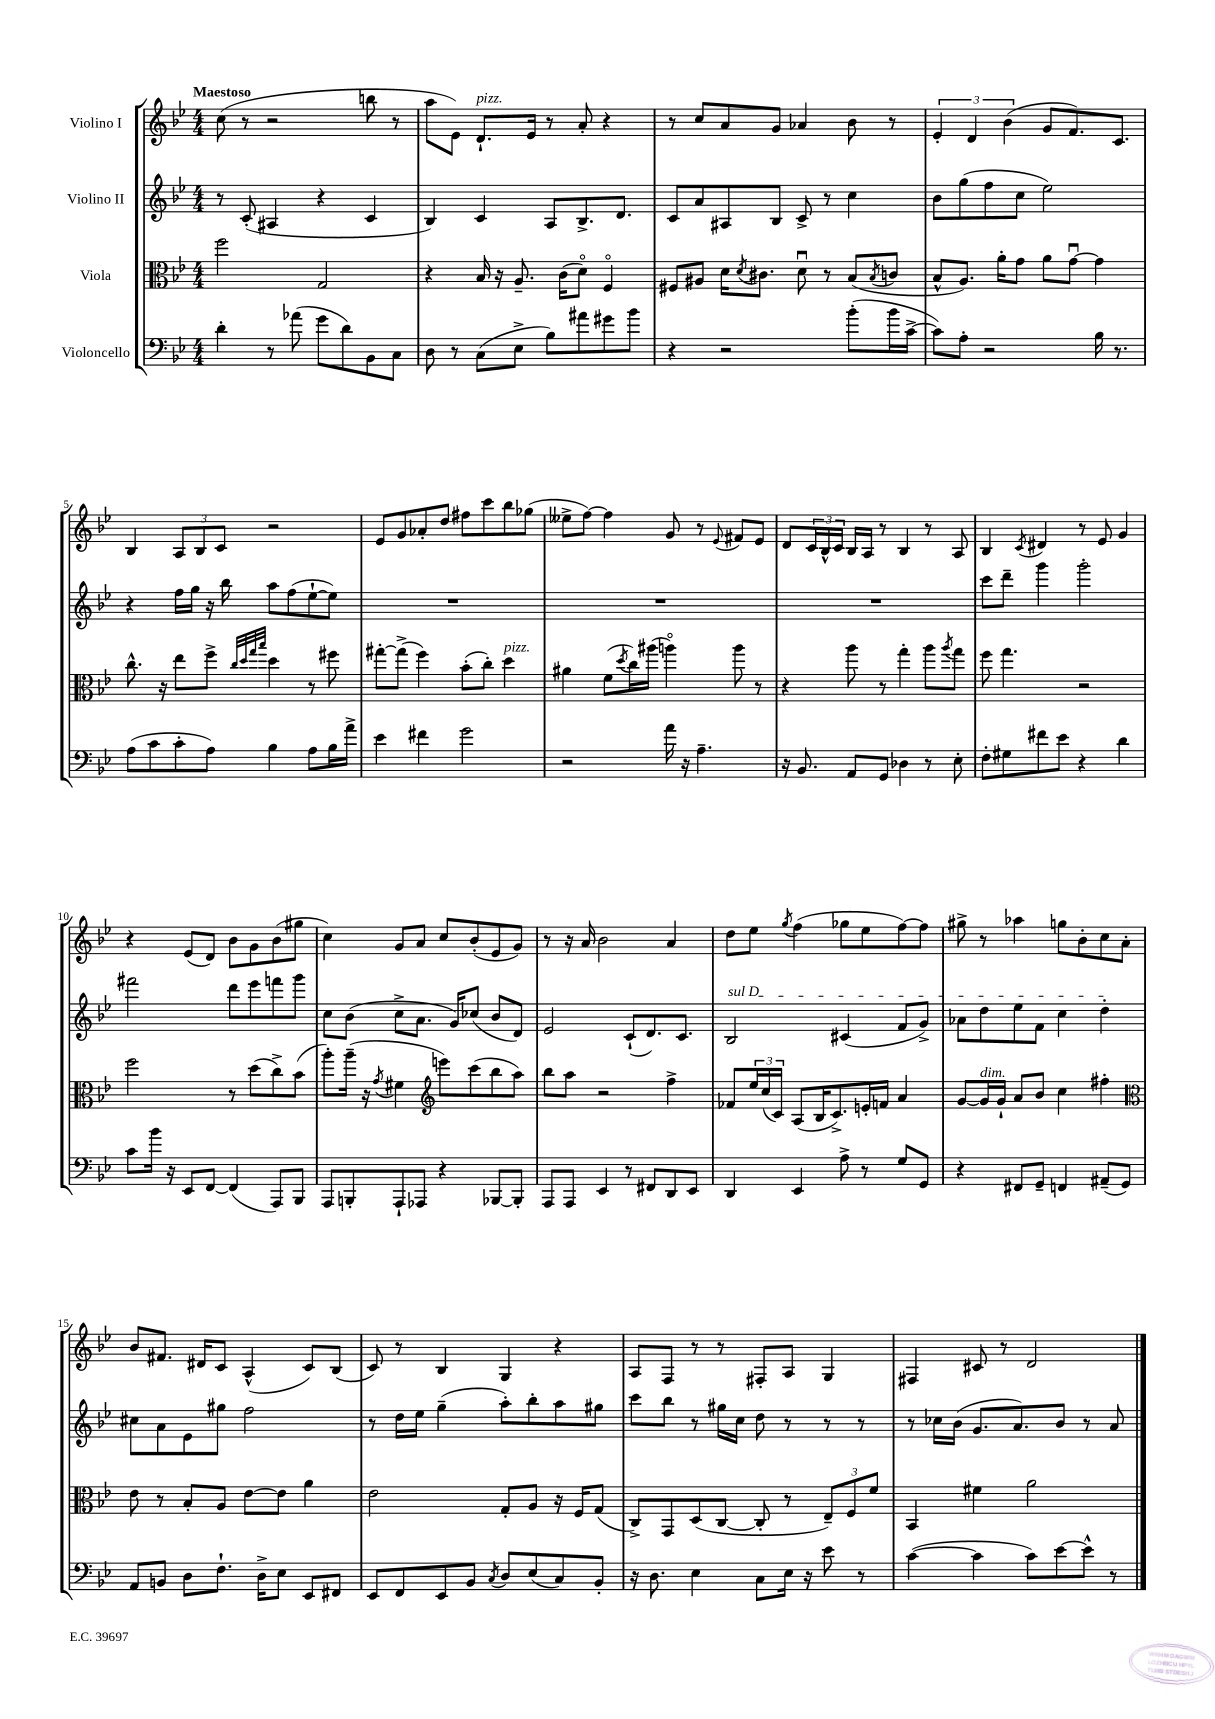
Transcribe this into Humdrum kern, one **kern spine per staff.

**kern	**kern	**kern	**kern
*part4	*part3	*part2	*part1
*staff4	*staff3	*staff2	*staff1
*I"Violoncello	*I"Viola	*I"Violino II	*I"Violino I
*clefF4	*clefC3	*clefG2	*clefG2
*k[b-e-]	*k[b-e-]	*k[b-e-]	*k[b-e-]
*M4/4	*M4/4	*M4/4	*M4/4
=1	=1	=1	=1
!	!	!	!LO:TX:a:B:t=Maestoso
4d'\	2ff\	8r	(8cc\
.	.	(8c'/	8r
8r	.	4A#X/	2r
(8a-X\	.	.	.
8g\L	2G/	4r	.
8d\)	.	.	.
8BB-\	.	4c/	8bbn\
8C\J	.	.	8r
=2	=2	=2	=2
8D\	4r	4B-/)	8aa\L
8r	.	.	8e-\J)
!	!	!	!LO:TX:a:i:t=pizz.
(8C\L	16B-/	4c/	8.d`/L
.	16r	.	.
8E-^\J	8.A~/	.	.
.	.	.	16e-/Jk
8B-\L)	.	8A/L	8r
.	(16c\KL	.	.
8a#X\	8d\J)	8.B-^/	8a'/
8g#X\	4F/	.	4r
.	.	8.d/J	.
8b-\J	.	.	.
=3	=3	=3	=3
4r	8F#X/L	8c/L	8r
.	8A#X/J	8a/	8cc/L
2r	16d\KL	8A#X/	8a/
.	8qd/	.	.
.	8.c#X\J	.	.
.	.	8B-/J	8g/J
.	8du\	8c^/	4a-X/
.	8r	8r	.
(8b-'\L	(8B-/L	4cc\	8b-\
.	8qB-/	.	.
16b-\L	8cn/J	.	8r
[16c^\JJ	.	.	.
=4	=4	=4	=4
8c\L])	8B-^^/L	8b-\L	6e-'/
8A'\J	8.A/J)	(8gg\	.
.	.	.	6d/
2r	.	8ff\	.
.	16a'\KL	.	.
.	.	.	(6b-\
.	8g\J	8cc\J	.
.	8a\L	2ee-\)	8g/L
.	[8gu\J	.	8.f/)
16B-\	4g\]	.	.
8.r	.	.	8.c/J
!!LO:LB:g=z
=5	=5	=5	=5
(8A\L	8.cc^^\	4r	4B-/
8c\	.	.	.
.	16r	.	.
8c'\	8ee-\L	16ff\LL	12A/L
.	.	16gg\JJ	.
.	.	.	12B-/
8A\J)	8ff^\J	16r	.
.	.	.	12c/J
.	.	16bb-\	.
.	32qqcc/LLL	.	.
.	32qqdd/	.	.
.	32qqgg/	.	.
.	32qqbb-/JJJ	.	.
4B-\	4dd\	8aa\L	2r
.	.	(8ff\	.
8A\L	8r	[8ee-`\	.
16B-\L	8ff#X\	8ee-\J])	.
16a^\JJ	.	.	.
=6	=6	=6	=6
4e-\	[8gg#X'\L	1r	8e-/L
.	(8gg#^\J]	.	8g/
4f#X\	4ff\)	.	8a-X'/
.	.	.	8dd/J
2g\	(8b-'\L	.	8ff#X\L
.	8cc'\J)	.	8ccc\
!	!LO:TX:a:i:t=pizz.	!	!
.	4dd\	.	8bb-\
.	.	.	(8gg-X\J
=7	=7	=7	=7
2r	4a#X\	1r	8ee--X^\L
.	.	.	[8ff\J)
.	(8f\L	.	4ff\]
.	8qdd/	.	.
.	16cc\L)	.	.
.	(16aa#X\JJ	.	.
16a\	4aan\)	.	8g/
16r	.	.	.
4.A~\	.	.	8r
.	.	.	8qqe-/
.	8aa\	.	8f#X/L
.	8r	.	8e-/J
=8	=8	=8	=8
16r	4r	1r	8d/L
8.BB-/	.	.	.
.	.	.	24c/L
.	.	.	24B-^^/
.	.	.	24c/JJ
8AA/L	8aa\	.	16B-/LL
.	.	.	16A/JJ
8GG/J	8r	.	8r
4D-X\	4gg'\	.	4B-/
8r	8aa\L	.	8r
.	8qaa/	.	.
8E-'\	8gg\J	.	8A/
=9	=9	=9	=9
8F'\L	8ff\	8ccc\L	4B-/
8G#X\	4.gg\	8ddd~\J	.
.	.	.	8qc/
8f#X\	.	4ggg\	4d#X/
8e-\J	.	.	.
4r	2r	2ggg'\	8r
.	.	.	8e-/
4d\	.	.	4g/
!!LO:LB:g=z
=10	=10	=10	=10
8c\L	2ff\	2fff#X\	4r
16b-\Jk	.	.	.
16r	.	.	.
8EE-/L	.	.	(8e-/L
[8FF/J	.	.	8d/J)
(4FF/]	8r	8ddd\L	8b-\L
.	(8dd\L	8eee-\	8g\
8AAA/L)	8cc^\)	8fffn\	(8b-\
8BBB-/J	(8b-\J	8ggg\J	8gg#X\J
=11	=11	=11	=11
8AAA/L	8aa'\L)	8cc\L	4cc\)
8BBBn'/	(16aa~\Jk	(8b-\J	.
.	16r	.	.
.	8qg/	.	.
8AAA`/	4f#X\	8cc^\L	8g/L
8AAA-X/J	.	8.a\J	8a/J
*	*clefG2	*	*
4r	8eeen\L)	.	8cc/L
.	.	16g/KL)	.
.	(8ccc\	(8cc-X/J	(8b-'/
[8BBB-X/L	8bb-\	8b-/L	8e-/
8BBB-'/J]	8aa\J)	8d/J)	8g/J)
=12	=12	=12	=12
8AAA/L	8bb-\L	2e-/	8r
8AAA/J	8aa\J	.	16r
.	.	.	16a/
4EE-/	2r	.	2b-\
8r	.	(8c`/L	.
8FF#X/L	.	8.d/)	.
8DD/	4ff^\	.	4a/
.	.	8.c/J	.
8EE-/J	.	.	.
=13	=13	=13	=13
!	!	!LO:TX:a:i:t=sul D	!
4DD/	8f-X/L	2B-/	8dd\L
.	24ee-/L	.	8ee-\J
.	(24cc/	.	.
.	24c/JJ)	.	.
.	.	.	8qgg/
4EE-/	(8A/L	.	(4ff\
.	16B-/K	.	.
.	8.c^/)	.	.
8A^\	.	(4c#X/	8gg-X\L
8r	16en'/L	.	8ee-\
.	16fn/JJ	.	.
8G/L	4a/	8f/L	[8ff\)
8GG/J	.	8g^/J)	8ff\J]
=14	=14	=14	=14
4r	[8g/L	8a-X\L	8gg#X^\
!	!LO:TX:a:i:t=dim.	!	!
.	16g/L]	8dd\	8r
.	16g`/JJ	.	.
8FF#X/L	8a/L	8ee-\	4aa-X\
8GG~/J	8b-/J	8f\J	.
4FFn/	4cc\	4cc\	8ggn\L
.	.	.	8b-'\
(8AA#X~/L	4ff#X'\	4dd'\	8cc\
8GG/J)	.	.	8a'\J
!!LO:LB:g=z
=15	=15	=15	=15
*	*clefC3	*	*
8AA/L	8e-\	8cc#X\L	8b-/L
8BBn/J	8r	8a\	8.f#X/J
8D\L	8B-'/L	8e-\	.
.	.	.	16d#X/KL
8.F`\J	8A/J	8gg#X\J	8c/J
.	[8e-\L	2ff\	(4A^^/
16D^\KL	.	.	.
8E-\J	8e-\J]	.	.
8EE-/L	4a\	.	8c/L)
8FF#X/J	.	.	(8B-/J
=16	=16	=16	=16
8EE-/L	2e-\	8r	8c/)
8FF/	.	16dd\LL	8r
.	.	16ee-\JJ	.
8EE-/	.	(4gg~\	4B-/
8BB-/J	.	.	.
8qC/	.	.	.
8D/L	8G'/L	8aa'\L)	4G/
(8E-/	8A/J	8bb-'\	.
8C/)	16r	8aa\	4r
.	16F/KL	.	.
8BB-'/J	(8G/J	8gg#X\J	.
=17	=17	=17	=17
16r	8C^/L)	8ccc\L	8A/L
8.D\	.	.	.
.	8GG/	8bb-\J	8F/J
4E-\	(8D/	8r	8r
.	[8C/J	16gg#X\LL	8r
.	.	16cc\JJ	.
8C\L	8C'/]	8dd\	8F#X'/L
16E-\Jk	8r	8r	8A/J
16r	.	.	.
8e-\	12E-~/L)	8r	4G/
.	12F/	.	.
8r	.	8r	.
.	12f/J	.	.
=18	=18	=18	=18
([4c\	4BB-/	8r	4F#X/
.	.	16cc-X\LL	.
.	.	(16b-\JJ	.
4c\]	4f#X\	8.g/L	8c#X/
.	.	.	8r
.	.	8.a/)	.
8c\L)	2a\	.	2d/
[8e-\	.	8b-/J	.
8e-^^\J]	.	8r	.
8r	.	8a/	.
==	==	==	==
*-	*-	*-	*-
